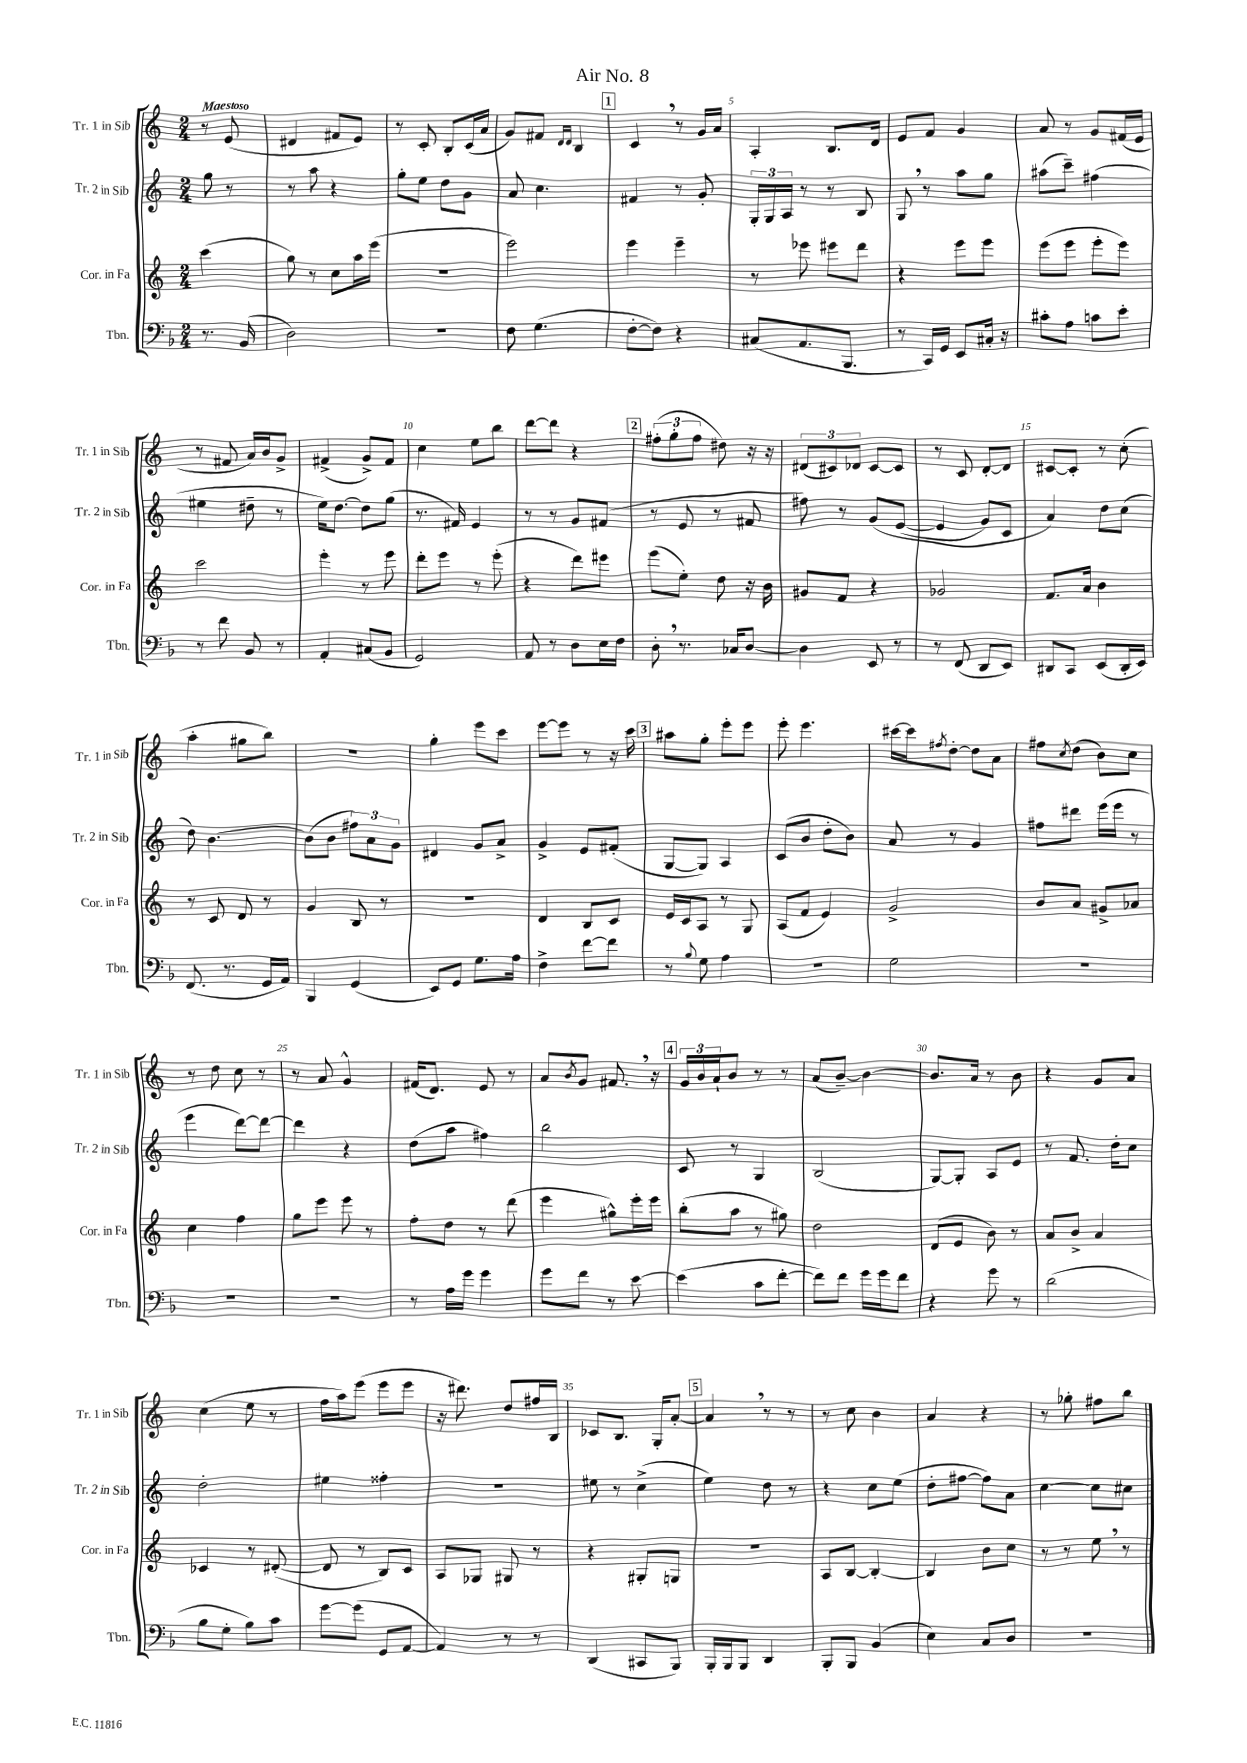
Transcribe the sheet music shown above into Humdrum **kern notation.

**kern	**kern	**kern	**kern
*part4	*part3	*part2	*part1
*staff4	*staff3	*staff2	*staff1
*I"Tbn.	*I"Cor. in Fa	*I"Tr. 2 in Sib	*I"Tr. 1 in Sib
*I'Tbn.	*I'Cor. in Fa	*I'Tr. 2 in Sib	*I'Tr. 1 in Sib
*clefF4	*clefG2	*clefG2	*clefG2
*k[b-]	*k[]	*k[]	*k[]
*M2/4	*M2/4	*M2/4	*M2/4
=	=	=	=
!	!	!	!LO:TX:a:B:t=Maestoso
8.r	(4ccc\	8gg\	8r
.	.	8r	(8e/
(16BB-/	.	.	.
=1	=1	=1	=1
2D\)	8gg\)	8r	4d#X/
.	8r	8aa\	.
.	8cc\L	4r	8f#X/L
.	16aa\L	.	8e/J)
.	(16eee\JJ	.	.
=2	=2	=2	=2
2r	2r	8gg'\L	8r
.	.	8ee\J	8c'/
.	.	8dd\L	8B'/L
.	.	8g\J	(16c/L
.	.	.	16a/JJ
=3	=3	=3	=3
8F\	2eee\)	8a/	8g/L)
(4.G\	.	4.cc\	8f#X/J
.	.	.	16qqd/LL
.	.	.	16qqd/JJ
.	.	.	4B/
!!LO:REH:place=s1:t=1
=4	=4	=4	=4
[8F'\L	4eee\	4f#X/	4c,/
8F\J])	.	.	.
4r	4eee~\	8r	8r
.	.	8g'/	16g/LL
.	.	.	16a/JJ
=5	=5	=5	=5
(8C#X/L	8r	24G'/LL	4A'/
.	.	24G/	.
.	.	24A/JJ	.
8.AA/	8eee-X\	8r	.
.	8eee#X\L	8r	8.B/L
8.BBB-/J	.	.	.
.	8ddd\J	8B/	.
.	.	.	16d/Jk
=6	=6	=6	=6
8r	4r	8G,/	8e/L
16CC/LL)	.	8r	8f/J
16GG/JJ	.	.	.
8EE/L	8eee\L	8aa\L	4g/
16C#X'/Jk	8eee\J	8gg\J	.
16r	.	.	.
=7	=7	=7	=7
8c#X'\L	(8eee\L	(8aa#X\L	8a/
8A\J	8eee\J	8ccc~\J)	8r
8cn\L	8eee'\L	(4ff#X\	8g/L
8e'\J	8eee\J)	.	(16f#X/L
.	.	.	16e/JJ
!!LO:LB:g=z
=8	=8	=8	=8
8r	2ccc\	4ee#X\	8r
8f\	.	.	8f#X/
8BB-/	.	8dd#X~\	16a/LL)
.	.	.	16b/J
8r	.	8r	8g^/J
=9	=9	=9	=9
4AA'/	4eee'\	16ee\KL)	(4f#X^/
.	.	[8.dd\J	.
(8C#X/L	8r	8dd\L]	8g^/L)
8BB-/J	8eee\	(8gg\J	8f#/J
=10	=10	=10	=10
2GG/)	8ddd'\L	8.r	4cc\
.	8eee\J	.	.
.	.	16f#X/)	.
.	8r	4e/	8ee\L
.	(8eee'\	.	8bb\J
=11	=11	=11	=11
8AA/	4r	8r	[8ddd\L
8r	.	8r	8ddd\J]
8D\L	8ddd\L)	8g/L	4r
16E\L	8eee#X\J	(8f#X/J	.
16F\JJ	.	.	.
!!LO:REH:place=s1:t=2
=12	=12	=12	=12
8D',\	(8eee\L	8r	(12ff#X'\L
.	.	.	12gg'\
8.r	8ee'\J)	8e/	.
.	.	.	12ff#\J
.	8dd\	8r	8dd#X\)
16C-X/KL	.	.	.
[8D/J	16r	8f#X/	16r
.	16b\	.	16r
=13	=13	=13	=13
4D\]	8g#X/L	8ff#X\)	(12d#X/L
.	.	.	12c#X/)
.	8f/J	8r	.
.	.	.	12d-X/J
8EE/	4r	(8g/L	[8c#/L
8r	.	([8e/J	8c#/J]
=14	=14	=14	=14
8r	2g-X/	4e/]	8r
(8FF/	.	.	8c/
8DD/L	.	8g/L)	[8d'/L
8EE/J)	.	8c/J	8d/J]
=15	=15	=15	=15
8DD#X/L	8.f/L	4a/)	[8c#X/L
8CC/J	.	.	8c#'/J]
.	16a/Jk	.	.
(8EE/L	4b\	8dd\L	8r
16DD#'/L	.	(8cc\J	(8cc'\
16EE/JJ)	.	.	.
!!LO:LB:g=z
=16	=16	=16	=16
(8.FF/	8r	8dd\)	4aa'\
.	8c/	[4.b\	.
8.r	.	.	.
.	8d/	.	8gg#X\L
16GG/LL	8r	.	8bb\J)
16AA/JJ)	.	.	.
=17	=17	=17	=17
4BBB-/	4g/	(8b\L]	2r
.	.	8b\J	.
(4GG/	8B/	12ff#X\L)	.
.	.	12a\	.
.	8r	.	.
.	.	12g\J	.
=18	=18	=18	=18
8EE/L)	2r	4d#X/	4gg'\
8GG/J	.	.	.
8.G\L	.	8g/L	8eee\L
.	.	8a^/J	8ccc\J
16A\Jk	.	.	.
=19	=19	=19	=19
4F^\	4d/	4g^/	[8eee\L
.	.	.	8eee\J]
[8f\L	8B/L	8e/L	8r
8f\J]	8c/J	(8f#X'/J	16r
.	.	.	16ccc\
!!LO:REH:place=s1:t=3
=20	=20	=20	=20
8r	16e/LL	[8G/L	8aa#X\L
.	16c/J	.	.
8qqB-/	.	.	.
8G\	8A/J	8G/J])	8gg'\J
4A\	8r	4A/	8eee'\L
.	8G/	.	8eee\J
=21	=21	=21	=21
2r	(8A/L	(8c/L	8eee'\
.	8f/J	8b/J	4.eee\
.	4e/)	8dd'\L	.
.	.	8b\J)	.
=22	=22	=22	=22
2G\	2g^/	8a/	[16ccc#X\LL
.	.	.	16ccc#\J]
.	.	.	8qff#X/
.	.	8r	[8dd'\J
.	.	4g/	8dd\L]
.	.	.	8a\J
=23	=23	=23	=23
2r	8b/L	8ff#X\L	8ff#X\L
.	.	.	8qcc/
.	8a/J	8ddd#X\J	(8dd\J
.	8g#X^/L	(16eee\LL	8b\L)
.	.	16eee\JJ	.
.	8a-X/J	8r	8cc\J
!!LO:LB:g=z
=24	=24	=24	=24
2r	4cc\	4eee\	8r
.	.	.	8dd\
.	4ff\	[8ddd\L)	8cc\
.	.	8ddd\J_	8r
=25	=25	=25	=25
2r	8gg\L	4ddd\]	8r
.	8eee\J	.	8a/
.	8eee\	4r	4g^^/
.	8r	.	.
=26	=26	=26	=26
8r	8ff'\L	(8dd\L	(16f#X/KL
.	.	.	8.d/J)
16A\LL	8dd\J	8aa\J	.
16g\JJ	.	.	.
4g\	8r	4ff#X\)	8e/
.	(8ddd\	.	8r
=27	=27	=27	=27
8g\L	4eee\	2bb\	8a/L
.	.	.	8qb/
8f\J	.	.	8g/J
8r	8gg#X^^\L)	.	8.f#X,/
[8e\	16eee'\L	.	.
.	16eee\JJ	.	16r
!!LO:REH:place=s1:t=4
=28	=28	=28	=28
(4e\]	(8bb'\L	8c/	24g/LL
.	.	.	24b/
.	.	.	24a`/J
.	8aa\J	8r	8b/J
8c\L	8r	4G/	8r
[8f'\J	8gg#X\)	.	8r
=29	=29	=29	=29
8f\L])	2dd\	(2B/	(8a/L
8f\J	.	.	[8b~/J)
16g\LL	.	.	4b\_
16g\J	.	.	.
8f\J	.	.	.
=30	=30	=30	=30
4r	(8d/L	[8G/L)	8.b/L]
.	8e/J	8G'/J]	.
.	.	.	16a/Jk
8g\	8b\)	8A/L	8r
8r	8r	8e/J	8b\
=31	=31	=31	=31
(2d\	8a/L	8r	4r
.	8b^/J	8.f/	.
.	4a/	.	8g/L
.	.	16dd'\KL	.
.	.	8cc\J	8a/J
!!LO:LB:g=z
=32	=32	=32	=32
8B-\L	4c-X/	2dd'\	(4cc\
8G'\J	.	.	.
8B-\L)	8r	.	8ee\
8c\J	([8d#X'/	.	8r
=33	=33	=33	=33
[8g\L	8d#/]	4ee#X\	16ff\LL
.	.	.	16aa\J)
(8g\J]	8r	.	(8eee\J
8GG/L	8B/L)	4ff##X'\	8eee\L
[8AA/J	8c/J	.	8eee\J
=34	=34	=34	=34
4AA/])	8A/L	2r	16r
.	.	.	8.ddd#X\)
.	8G-X/J	.	.
8r	8G#X/	.	8dd/L
8r	8r	.	16ff#X/L
.	.	.	16B/JJ
=35	=35	=35	=35
(4DD/	4r	8ee#X\	8c-X/L
.	.	8r	8.B/J
8CC#X/L	8G#X'/L	(4cc^\	.
.	.	.	16G'/KL
8BBB-/J)	8Gn/J	.	[8a'/J
!!LO:REH:place=s1:t=5
=36	=36	=36	=36
16BBB-'/LL	2r	4ee\)	4a,/]
16BBB-/J	.	.	.
8BBB-/J	.	.	.
4DD/	.	8dd\	8r
.	.	8r	8r
=37	=37	=37	=37
8BBB-'/L	8A/L	4r	8r
8BBB-/J	[8B/J	.	8cc\
(4BB-/	4B'/_	8cc\L	4b\
.	.	(8ee\J	.
=38	=38	=38	=38
4E\)	4B/]	8dd'\L	4a/
.	.	[8ff#X\J	.
8C/L	8b\L	8ff#\L])	4r
8D/J	8cc\J	8a\J	.
=39	=39	=39	=39
2r	8r	[4cc\	8r
.	8r	.	8gg-X'\
.	8ee,\	8cc\L]	8ff#X\L
.	8r	8cc#X\J	8bb\J
==	==	==	==
*-	*-	*-	*-
